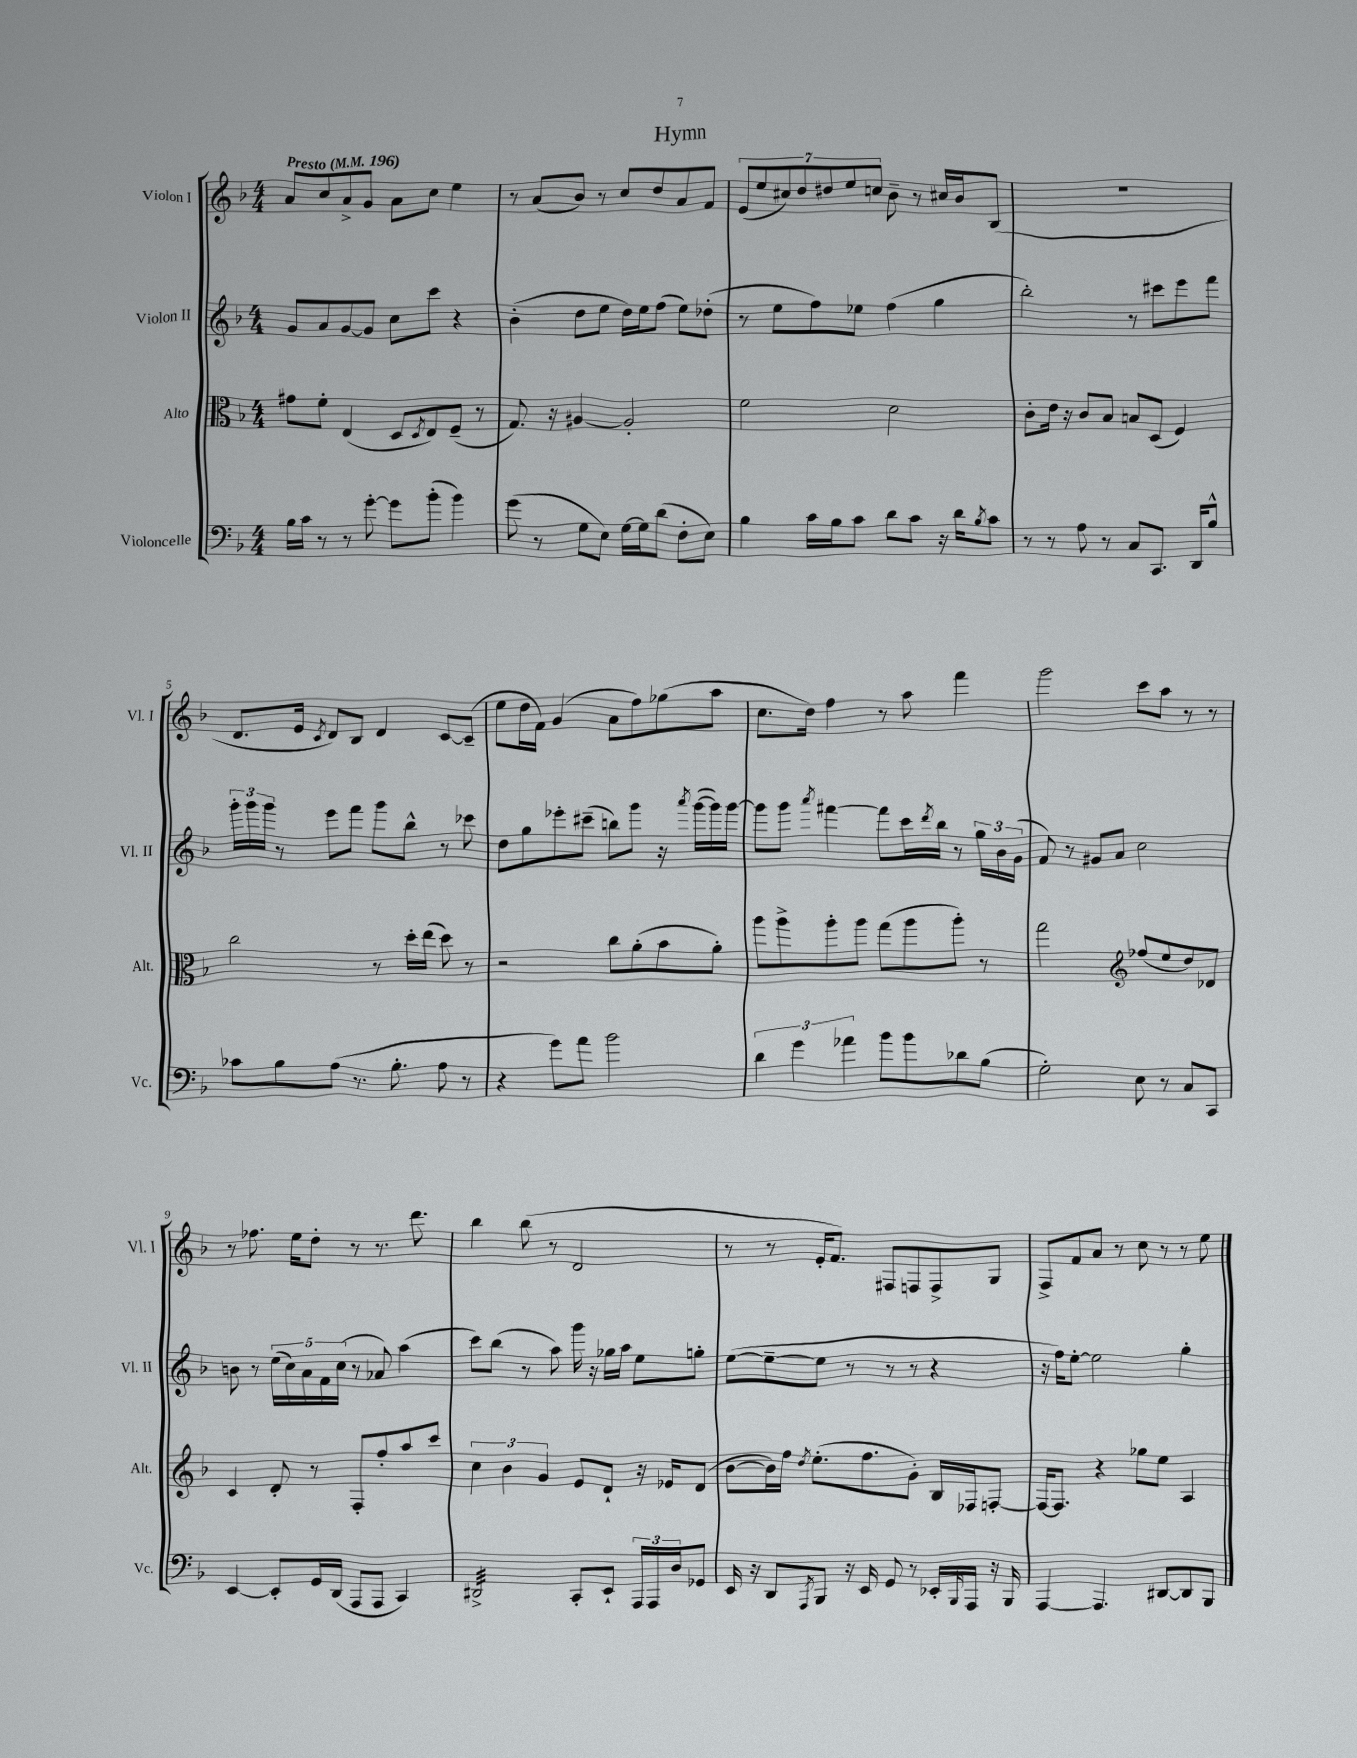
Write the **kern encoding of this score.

**kern	**kern	**kern	**kern
*staff4	*staff3	*staff2	*staff1
*clefF4	*clefC3	*clefG2	*clefG2
*k[b-]	*k[b-]	*k[b-]	*k[b-]
*M4/4	*M4/4	*M4/4	*M4/4
*MM196	*MM196	*MM196	*MM196
16B-\LL	8g#\L	8g/L	8a/L
16c\JJ	.	.	.
8r	8f'\J	8a/	8cc/
8r	(4E/	[8g/	8a^/
[8g'\	.	8g/]J	8g/J
8g\]L	8D/L	8cc\L	8a\L
.	8qD/	.	.
(8b-'\J	8E/)	8ccc\J	8cc\J
4b-\)	(8F~/J	4r	4ee\
.	8r	.	.
=	=	=	=
(8g\	8.G/)	(4b-'\	8r
8r	.	.	(8a/L
.	16r	.	.
8G\L	[4A#/	8dd\L	8b-/J)
8E\J)	.	8ee\J	8r
[16G\LL	2A#'/]	16dd\LL)	8cc/L
16G\]J	.	16ee\J	.
(8d\J	.	(8ff\J	8dd/
8F'\L	.	8ee\L)	8a/
8E\J)	.	(8dd-'\J	8f/J
=	=	=	=
4B-\	2f\	8r	(14e/L
.	.	.	14ee/
.	.	8ee\L	.
.	.	.	14cc#/)
.	.	.	14dd/
16c\LL	.	8ff\)	.
.	.	.	14dd#/
16B-\J	.	.	.
.	.	.	14ee/
8c\J	.	8ee-\J	.
.	.	.	14cc/J
8d\L	2d\	(4ff\	8b-~\
8c\J	.	.	8r
16r	.	4gg\	16cc#/LL
16d\LK	.	.	16b-/J
8qB-/	.	.	.
8c\J	.	.	(8B-/J
=	=	=	=
8r	8c'\L	2bb-'\)	1r
8r	16e\Jk	.	.
.	16r	.	.
8A\	8c/L	.	.
8r	8B-/J	.	.
8C/L	8B/L	8r	.
8.CC/J	(8D/J	8ccc#\L	.
.	4F/)	8eee\	.
16DD/LK	.	.	.
8B-^^/J	.	8fff\J	.
=	=	=	=
8c-\L	2cc\	24ggg'\LL	8.d/L
.	.	24ggg\	.
.	.	24ggg\JJ	.
8B-\	.	8r	.
.	.	.	16e/Jk
.	.	.	8qc/
(8A\J	.	8eee\L	8d/L)
8.r	.	8fff\J	8B-/J
.	8r	8ggg\L	4d/
8.B-'\	.	.	.
.	16dd'\LL	8bb-^^\J	.
.	(16ee\JJ	.	.
8A\	8dd\)	8r	[8c/L
8r	8r	8ccc-\	(8c~/]J
=	=	=	=
4r	2r	8dd\L	8ee\L
.	.	8gg\	16dd\L
.	.	.	16f\JJ)
8g\L)	.	8eee-'\	(4g/
8a\J	.	(8ccc#~\J	.
2b-\	8cc\L	8bb\L)	8a\L
.	(8a'\	8ggg\J	8ff\)
.	8b-\	16r	(8gg-\
.	.	8qaaa/	.
.	.	([16ggg\LL	.
.	8a'\J)	16ggg\])	8aa\J
.	.	[16ggg\JJ	.
=	=	=	=
6d\	8aa\L	8ggg\]L	8.cc\L
.	8aa^\	8ggg\J	.
6g\	.	.	.
.	.	.	16dd\Jk)
.	.	8qaaa/	.
.	8aa'\	[4fff#\	4ff\
6a-\	.	.	.
.	8aa\J	.	.
8b-\L	(8gg\L	8fff#\]L	8r
8b-\	8aa\	16ccc\L	8aa\
.	.	8qddd/	.
.	.	16bb-\JJ	.
8d-\	8aa'\J)	8r	4fff\
(8B-\J	8r	24gg\LL	.
.	.	24b-\	.
.	.	(24g\JJ	.
=	=	=	=
2G'\)	2gg\	8f/)	2ggg\
.	.	8r	.
.	.	8g#/L	.
.	.	8a/J	.
*	*clefG2	*	*
8E\	(8ff-/L	2cc\	8ccc\L
8r	8ee/	.	8aa\J
8C/L	8dd/)	.	8r
8CC/J	8d-/J	.	8r
=	=	=	=
[4EE/	4c/	8b\	8r
.	.	8r	8.ff-\
8EE'/]L	8d'/	(20ee\LL	.
.	.	20cc\)	.
.	.	.	16ee\LK
.	.	20a\	.
16GG/L	8r	.	8dd'\J
.	.	20f\	.
(16DD/JJ	.	.	.
.	.	(20cc\JJ	.
8AAA/L	8F'/L	8r	8r
8AAA/J	8ff'/	8a-/)	8.r
4CC/)	8aa/	(4aa\	.
.	.	.	8.ddd\
.	8ccc/J	.	.
=	=	=	=
2DD#^/	6cc\	8ccc\L)	4bb-\
.	.	(8bb-\J	.
.	6b-\	.	.
.	.	8r	(8bb-\
.	6g/	.	.
.	.	8aa\)	8r
8CC'/L	8e/L	16ggg\	2d/
.	.	16r	.
8EE`/J	8d`/J	16gg-\LL	.
.	.	16aa\JJ	.
24AAA/LL	16r	8ee\L	.
24AAA/	.	.	.
.	16e-/LK	.	.
24D/J	.	.	.
8GG-/J	(8d/J	8gg'\J	.
=	=	=	=
16EE/	[8b-\L	([8ee\L	8r
16r	.	.	.
8DD/L	16b-\]L)	8ee~\_	8r
.	16ff\JJ	.	.
8qAAA/	8qdd/	.	.
8BBB-/J	(8.ee'\L	8ee\]J	16e'/LK
.	.	.	8.f/J)
16r	.	8r	.
16EE/	8.ff\	.	.
8GG/	.	8r	8F#/L
8r	8g'\J)	8r	8F/
16EE-'/LL	16B-/LL	4r	8F^/
16qqBBB-/	.	.	.
16AAA/JJ	16F-/J	.	.
16r	[8F'/J	.	8G/J
16BBB-/	.	.	.
=	=	=	=
[4AAA/	16F/_LK	16r	8F^/L
.	8.F/]J	16ff\LK)	.
.	.	[8ee'\J	8f/
4.AAA/]	4r	2ee\]	8a/J
.	.	.	8r
.	8gg-\L	.	8cc\
[8DD#/L	8ee\J	.	8r
8DD#/]	4A/	4gg'\	8r
8BBB-/J	.	.	8ee\
==	==	==	==
*-	*-	*-	*-
